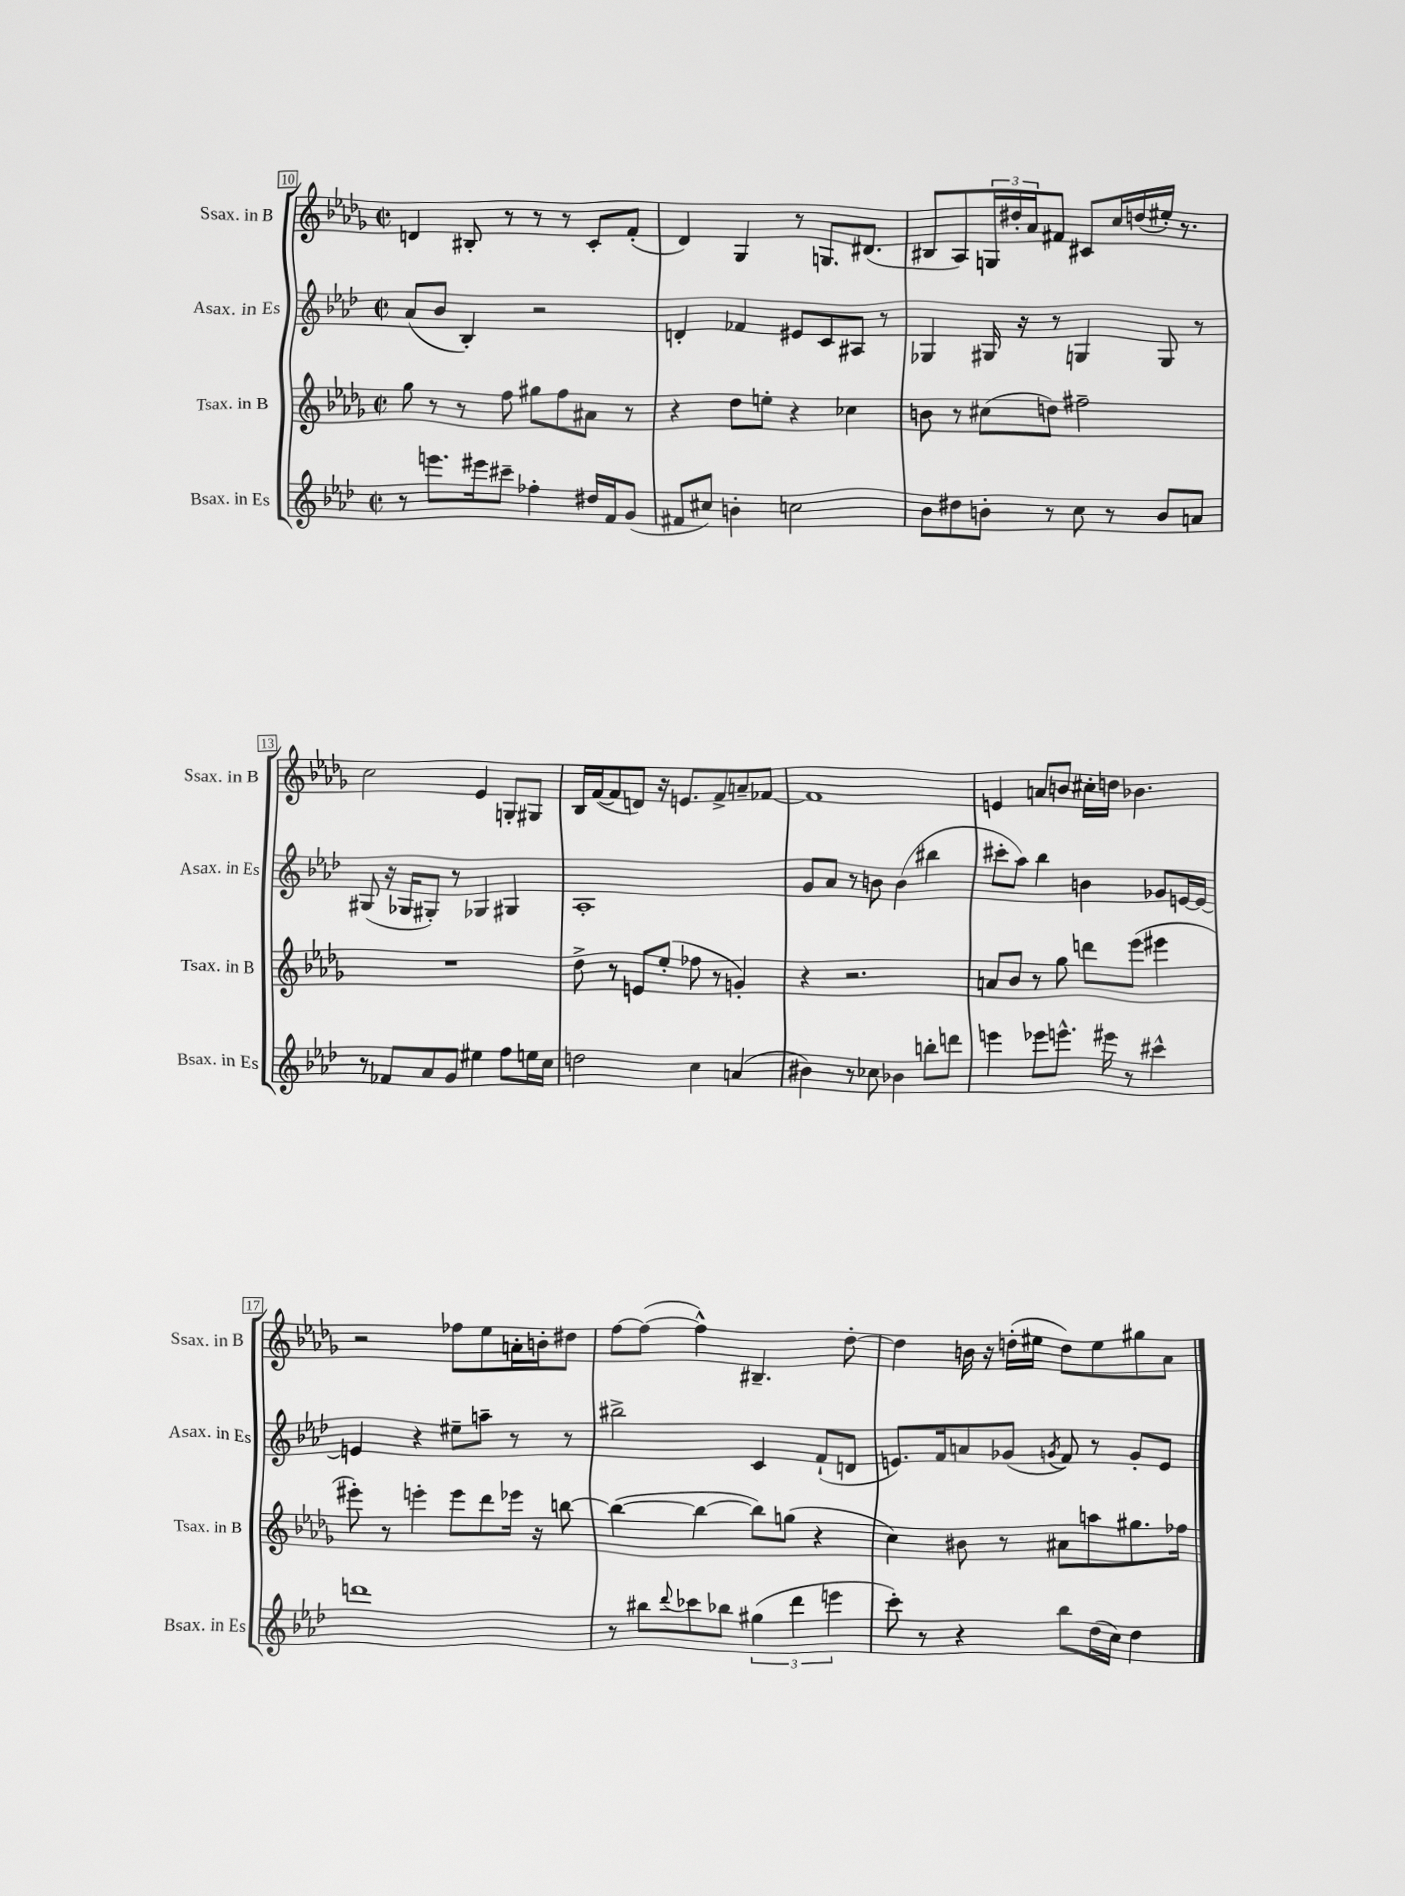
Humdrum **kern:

**kern	**kern	**kern	**kern
*part4	*part3	*part2	*part1
*staff4	*staff3	*staff2	*staff1
*I"Bsax. in Es	*I"Tsax. in B	*I"Asax. in Es	*I"Ssax. in B
*I'Bsax. in Es	*I'Tsax. in B	*I'Asax. in Es	*I'Ssax. in B
*clefG2	*clefG2	*clefG2	*clefG2
*k[b-e-a-d-]	*k[b-e-a-d-g-]	*k[b-e-a-d-]	*k[b-e-a-d-g-]
*M2/2	*M2/2	*M2/2	*M2/2
*met(c|)	*met(c|)	*met(c|)	*met(c|)
=10	=10	=10	=10
8r	8gg-\	(8a-/L	4dn/
8.eeen\L	8r	8b-/J	.
.	8r	4B-'/)	8B#X'/
16eee#X\k	.	.	.
8ccc#X~\J	8ff\	.	8r
4ff-X'\	8gg#X\L	2r	8r
.	8ff\	.	8r
16dd#X/LL	8a#X\J	.	8c'/L
16f/J	.	.	.
(8g/J	8r	.	(8f'/J
=11	=11	=11	=11
8f#X/L	4r	4dn'/	4d-/)
8cc#X/J)	.	.	.
4bn'\	8dd-\L	4f-X/	4G-/
.	8een'\J	.	.
2ccn\	4r	8e#X/L	8r
.	.	8c/	8.Gn/L
.	4cc-X\	8A#X/J	.
.	.	.	(8.d#X/J
.	.	8r	.
=12	=12	=12	=12
8b-\L	8bn\	4G-X/	8B#X/L
8dd#X\	8r	.	8A-/)
8bn'\J	(8cc#X\L	16G#X/	24Gn/L
.	.	.	24dd#X'/
.	.	16r	.
.	.	.	24a-/J
8r	8ddn\J)	8r	8f#X/J
8cc\	2ff#X~\	4Gn/	8c#X/L
8r	.	.	16cc/L
.	.	.	(16ddn/
8b/L	.	8G/	16ee#X'/JJ)
.	.	.	8.r
8an/J	.	8r	.
!!LO:LB:g=z
=13	=13	=13	=13
8r	1r	(8G#X/	2cc\
8f-X/L	.	16r	.
.	.	16G-X/KL	.
8a-/	.	8G#X'/J)	.
8g/J	.	8r	.
4ee#X\	.	4G-X/	4e-/
8ff\L	.	4G#X/	8Gn'/L
16een\L	.	.	8G#X/J
16cc\JJ	.	.	.
=14	=14	=14	=14
2ddn\	8dd-^\	1A-'	16B-/LL
.	.	.	([16f/J
.	8r	.	8f/]
.	8en/L	.	8dn/J)
.	(8ee-'/J	.	16r
.	.	.	8.en/L
4cc\	8ff-X\	.	.
.	8r	.	8f^/
(4an/	4gn'/)	.	8an~/
.	.	.	[8f-X/J
=15	=15	=15	=15
4b#X\)	4r	8g/L	1f-]
.	.	8a-/J	.
8r	2.r	8r	.
8cc-X\	.	8bn\	.
4b-X\	.	(4b\	.
8bbn'\L	.	4bb#X\	.
8dddn\J	.	.	.
=16	=16	=16	=16
4eeen\	8an/L	8ccc#X'\L	4en/
.	8b-/J	8aa-\J)	.
8eee-X\L	8r	4bb-\	8an/L
8.eeen^^\J	8gg-\	.	8bn/J
.	8dddn\L	4bn\	16cc#X'\LL
16eee#X\	.	.	16ddn\JJ
8r	(8eee-\J	.	4.b-X\
4ccc#X^^\	4eee#X\	8g-X/L	.
.	.	[16en/L	.
.	.	16e/JJ_	.
!!LO:LB:g=z
=17	=17	=17	=17
1dddn	8eee#X'\)	4en/]	2r
.	8r	.	.
.	4eeen'\	4r	.
.	8eee\L	8ee#X~\L	8ff-X\L
.	8ddd-\	8aan~\J	8ee-\
.	16eee-X\Jk	8r	16an'\L
.	16r	.	16bn'\J
.	[8bbn\	8r	8dd#X\J
=18	=18	=18	=18
8r	(4bb\_	2bb#X^\	[8ff\L
8bb#X\L	.	.	(8ff\J_
8qqddd-/	.	.	.
8ccc-X\	4bb\_	.	4ff^^\])
8bb-X\J	.	.	.
(6gg#X\	8bb\L])	4c/	4.B#X~/
.	(8ggn\J	.	.
6ddd-\	.	.	.
.	4r	(8f`/L	.
6eeen\	.	.	.
.	.	8dn/J	[8dd-'\
=19	=19	=19	=19
8ccc'\)	4cc\)	8.en/L)	4dd-\]
8r	.	.	.
.	.	16f/k	.
4r	8b#X\	8an/	16bn\
.	.	.	16r
.	8r	(8g-X/J	(16ddn'\LL
.	.	.	16ee#X\JJ
.	.	8qgn/	.
8bb-\L	8a#X\L	8f/)	8dd\L)
(16dd-\L	8aan\	8r	8ee#\
16cc\JJ)	.	.	.
4dd-\	8.gg#X\	8g'/L	8gg#X\
.	.	8e/J	8a-\J
.	16ff-X\Jk	.	.
==	==	==	==
*-	*-	*-	*-
